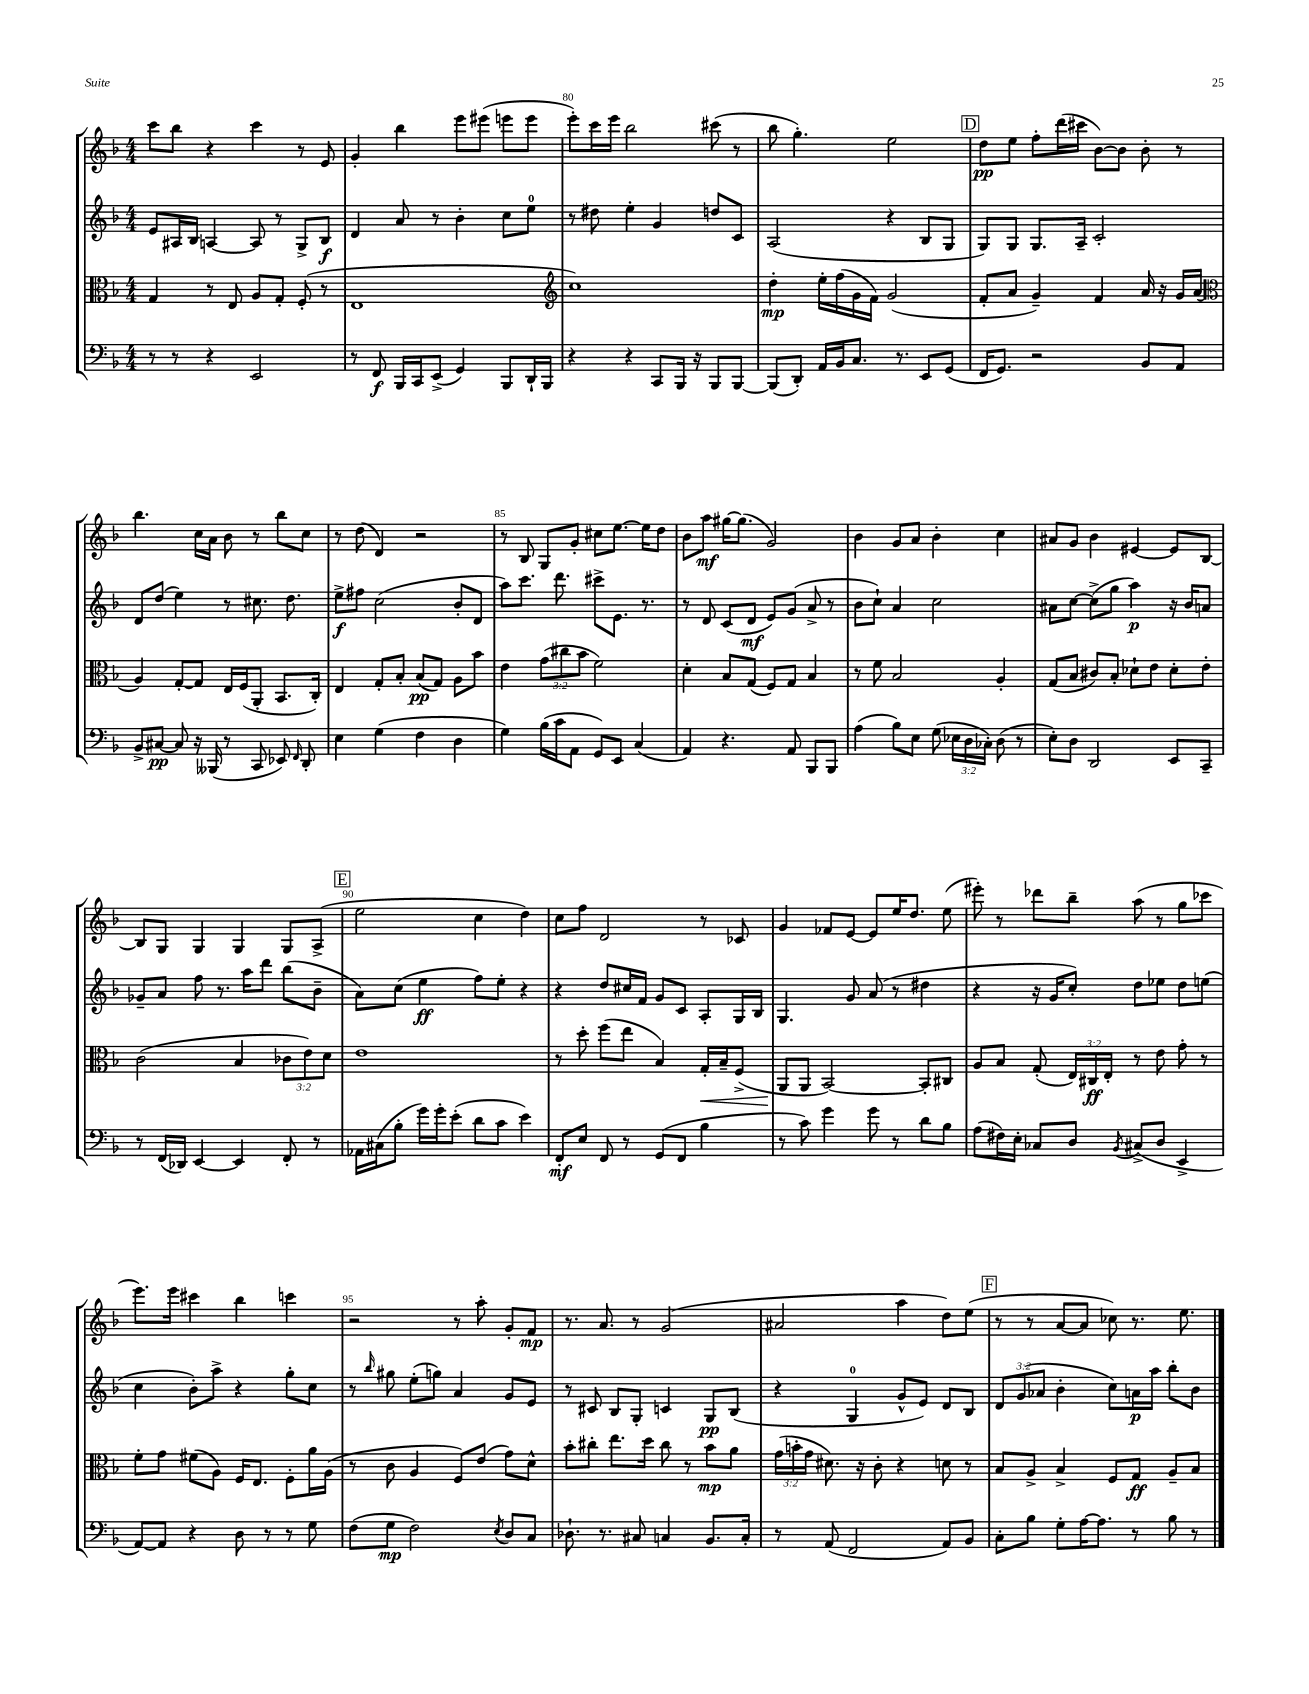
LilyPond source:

<<
\new StaffGroup <<
\new Staff = "s0" {
    \clef treble \key f \major \numericTimeSignature \time 4/4
    \autoBeamOff c'''8[ bes''8] r4 c'''4 r8 e'8 |
    g'4-. bes''4 e'''8[ eis'''8]( e'''8[ e'''8] |
    e'''8[-.) c'''16 e'''16] bes''2 cis'''8( r8 |
    bes''8 g''4.-.) e''2 |
    \mark \markup { \box "D" } d''8[\pp e''8] f''8[-. d'''16( cis'''16] bes'8[~) bes'8] bes'8-. r8 |
    bes''4. c''16[ a'16] bes'8 r8 bes''8[ c''8] |
    r8 d''8( d'4) r2 |
    r8 bes8 g8[ g'8]-. cis''8[ e''8.]~ e''16[ d''8] |
    bes'8[ a''8]\mf gis''16[~ gis''8.]( g'2) |
    bes'4 g'8[ a'8] bes'4-. c''4 |
    ais'8[ g'8] bes'4 eis'4~ eis'8[ bes8]~ |
    bes8[ g8] g4 g4 g8[ a8]->( |
    \mark \markup { \box "E" } e''2 c''4 d''4) |
    c''8[ f''8] d'2 r8 ces'8 |
    g'4 fes'8[ e'8]~ e'8[ e''16 d''8.] e''8( |
    eis'''8-.) r8 des'''8[ bes''8]-- a''8( r8 g''8[ ces'''8] |
    e'''8.[) e'''16] cis'''4 bes''4 c'''4 |
    r2 r8 a''8-. g'8[-. f'8]\mp |
    r8. a'8. r8 g'2( |
    ais'2 a''4 d''8[) e''8]( |
    \mark \markup { \box "F" } r8 r8 a'8[~ a'8] ces''8) r8. e''8. \bar "|." |
}
\new Staff = "s1" {
    \clef treble \key f \major \numericTimeSignature \time 4/4 \override Staff.TupletNumber.text = #tuplet-number::calc-fraction-text
    \autoBeamOff e'8[ ais16 bes16] a4~ a8 r8 g8[-> bes8]\f |
    d'4 a'8 r8 bes'4-. c''8[ e''8]-0 |
    r8 dis''8 e''4-. g'4 d''8[ c'8] |
    a2( r4 bes8[ g8] |
    \mark \markup { \box "D" } g8[) g8] g8.[ a16]-- c'2-. |
    d'8[ d''8]( e''4) r8 cis''8. d''8. |
    e''8[->\f fis''8] c''2( bes'8[-. d'8] |
    a''8[) c'''8.] d'''8. cis'''8[-> e'8.] r8. |
    r8 d'8 c'8[( d'8]\mf e'8[) g'8]( a'8-> r8 |
    bes'8[ c''8]-!) a'4 c''2 |
    ais'8[ c''8]~ c''8[->( g''8] a''4\p) r16 bes'16[ a'8] |
    ges'8[-- a'8] f''8 r8. a''16[ d'''8] bes''8[( bes'8]-- |
    \mark \markup { \box "E" } a'8[) c''8]( e''4\ff f''8[) e''8]-. r4 |
    r4 d''8[ cis''16 f'16] g'8[ c'8] a8[-. g16 bes16] |
    g4. g'8 a'8( r8 dis''4 |
    r4 r16 g'16[ c''8]-.) d''8[ ees''8] d''8[ e''8]( |
    c''4 bes'8[-.) a''8]-> r4 g''8[-. c''8] |
    r8 \grace { bes''16 } gis''8 e''8[-.( g''8]) a'4 g'8[ e'8] |
    r8 cis'8 bes8[ g8]-. c'4 g8[\pp bes8]( |
    r4 g4-0 g'8[-^ e'8]) d'8[ bes8] |
    \mark \markup { \box "F" } \tuplet 3/2 { d'8[ g'8( aes'8] } bes'4-. c''8[) a'16\p a''16] bes''8[-. bes'8] \bar "|." |
}
\new Staff = "s2" {
    \clef alto \key f \major \numericTimeSignature \time 4/4 \override Staff.TupletNumber.text = #tuplet-number::calc-fraction-text
    \autoBeamOff g4 r8 e8 a8[ g8]-. f8-.( r8 |
    e1 |
    \clef treble c''1) |
    d''4-.\mp e''16[-. f''16( g'16 f'16]) g'2( |
    \mark \markup { \box "D" } f'8[-. a'8] g'4--) f'4 a'16 r16 g'16[ a'16]( |
    \clef alto a4) g8[~-. g8] e16[ f16( a,8]-. bes,8.[ c16]-.) |
    e4 g8[-. bes8]-. bes8[\pp( g8]) a8[ bes'8] |
    e'4 \tuplet 3/2 { g'8[( cis''8 bes'8] } f'2) |
    d'4-. bes8[ g8]( f8[) g8] bes4 |
    r8 f'8 bes2 a4-. |
    g8[( bes8] cis'8[) bes8]-. des'8[-! e'8] des'8[-. e'8]-. |
    c'2( bes4 \tuplet 3/2 { ces'8[ e'8) d'8] } |
    \mark \markup { \box "E" } e'1 |
    r8 d''8-. f''8[( e''8] bes4) g16[-.\< bes16-- f8]->( |
    a,8[\! a,8] bes,2~) bes,8[-. cis8] |
    a8[ bes8] g8-.( \tuplet 3/2 { e16[) cis16\ff e16]-. } r8 e'8 g'8-. r8 |
    f'8[-. g'8] fis'8[( a8]) f16[ e8.] f8[-. a'16 a16]( |
    r8 c'8 a4 f8[) e'8]( g'8[) d'8]-^ |
    bes'8[-. cis''8]-. e''8.[ d''16] cis''8 r8 bes'8[\mp a'8] |
    \tuplet 3/2 { g'16[( b'16-. g'16] } dis'8.) r16 c'8-. r4 d'8 r8 |
    \mark \markup { \box "F" } bes8[ a8]-> bes4-> f8[ g8]\ff a8[-- bes8] \bar "|." |
}
\new Staff = "s3" {
    \clef bass \key f \major \numericTimeSignature \time 4/4 \override Staff.TupletNumber.text = #tuplet-number::calc-fraction-text
    \autoBeamOff r8 r8 r4 e,2 |
    r8 f,8\f bes,,16[ c,16 e,8]->( g,4) bes,,8[ d,16-! bes,,16] |
    r4 r4 c,8[ bes,,16] r16 bes,,8[ bes,,8]~ |
    bes,,8[( d,8]-.) a,16[ bes,16 c8.] r8. e,8[ g,8]( |
    \mark \markup { \box "D" } f,16[ g,8.]) r2 bes,8[ a,8] |
    bes,8[-> cis8]~\pp cis8 r16 beses,,16( r8 c,8 ees,8) \grace { f,16 } d,8-. |
    e4 g4( f4 d4 |
    g4) bes16[( c'16 a,8] g,8[) e,8] c4( |
    a,4) r4. a,8 bes,,8[ bes,,8] |
    a4( bes8[) e8] g8( \tuplet 3/2 { ees16[ d16 ces16]-.) } d8( r8 |
    e8[-.) d8] d,2 e,8[ c,8]-- |
    r8 f,16[( des,16]) e,4~ e,4 f,8-. r8 |
    \mark \markup { \box "E" } aes,16[ cis16( bes8]-. g'16[) g'16-. e'8]-.( d'8[ c'8] e'4) |
    f,8[-.\mf e8] f,8 r8 g,8[( f,8] bes4 |
    r8 c'8) g'4 g'8 r8 d'8[ bes8] |
    a8[( fis16) e16]-. ces8[ d8] \acciaccatura { bes,8 } cis8[->( d8] e,4-> |
    a,8[~) a,8] r4 d8 r8 r8 g8 |
    f8[( g8]\mp f2) \acciaccatura { e8 } d8[ c8] |
    des8.-! r8. cis8 c4 bes,8.[ c16]-. |
    r8 a,8( f,2 a,8[) bes,8] |
    \mark \markup { \box "F" } c8[-. bes8] g8[-. a16~ a8.] r8 bes8 r8 \bar "|." |
}
>>
>>
\layout { \context { \Score currentBarNumber = #78 \override BarNumber.break-visibility = ##(#f #t #t) barNumberVisibility = #(every-nth-bar-number-visible 5) } }
